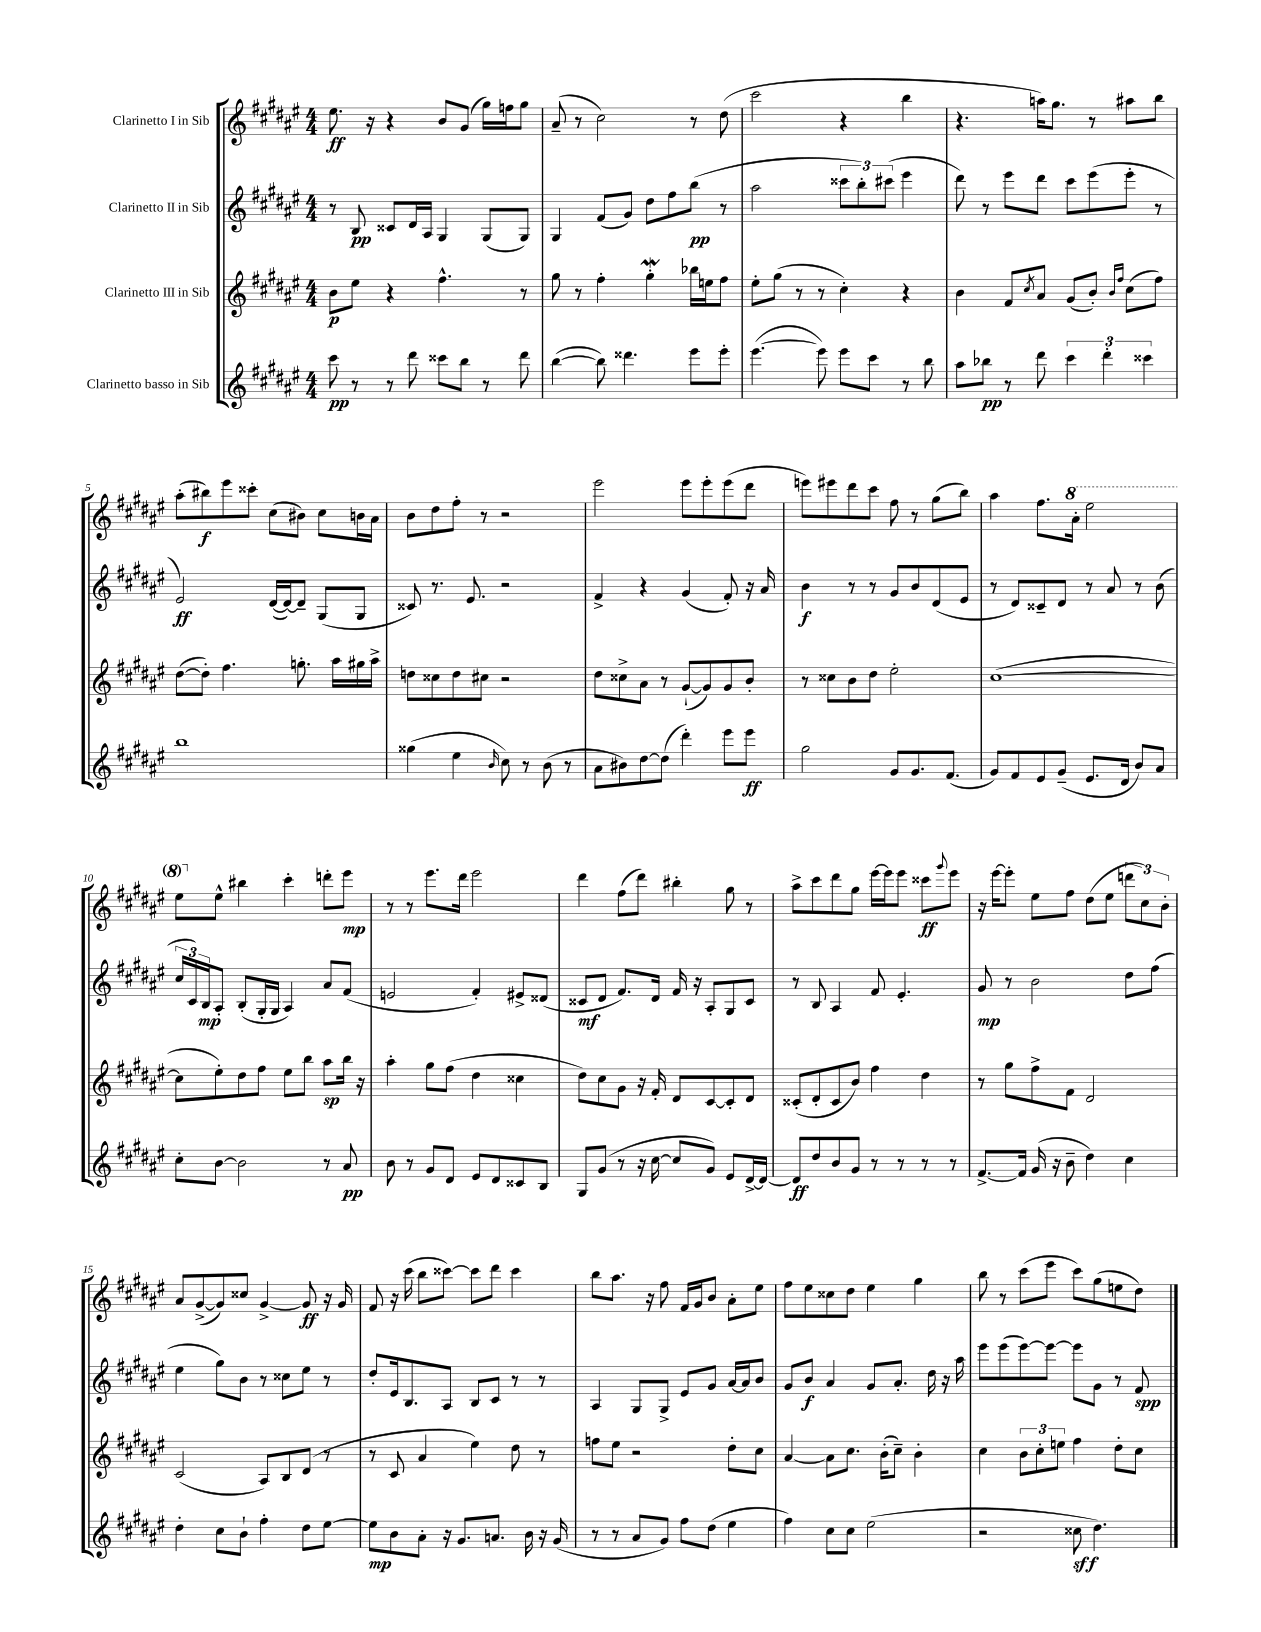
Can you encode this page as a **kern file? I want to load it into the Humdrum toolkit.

**kern	**kern	**kern	**kern
*staff4	*staff3	*staff2	*staff1
*clefG2	*clefG2	*clefG2	*clefG2
*k[f#c#g#d#a#e#]	*k[f#c#g#d#a#e#]	*k[f#c#g#d#a#e#]	*k[f#c#g#d#a#e#]
*M4/4	*M4/4	*M4/4	*M4/4
8ccc#	8b	8r	8.ee#
8r	8ee#	8B	.
.	.	.	16r
8r	4r	8c##	4r
8ddd#	.	16d#	.
.	.	16A#	.
8ccc##	4.ff#^^	4G#	8b
8bb	.	.	(8g#
8r	.	(8G#	16gg#)
.	.	.	16ff
8ddd#	8r	8G#)	8gg#
=	=	=	=
([4bb	8gg#	4G#	(8a#~
.	8r	.	8r
8bb])	4ff#'	(8f#	2cc#)
4.ddd##	.	8g#)	.
.	4gg#'	8dd#	.
.	.	8ff#	.
8eee#	16bb-	(8bb	8r
.	16ee	.	.
8eee#'	8ff#	8r	(8dd#
=	=	=	=
([4.eee#	8ee#'	2aa#	2ccc#
.	(8gg#	.	.
.	8r	.	.
8eee#])	8r	.	.
8eee#	4cc#')	12ccc##	4r
.	.	12bb')	.
8ccc#	.	.	.
.	.	(12ccc#	.
8r	4r	4eee#	4bb
8bb	.	.	.
=	=	=	=
8aa#	4b	8ddd#)	4.r
8bb-	.	8r	.
8r	8f#	8eee#	.
.	8qcc#	.	.
8ddd#	8a#	8ddd#	16aa)
.	.	.	8.gg#
6ccc#	(8g#	8ccc#	.
.	8b')	(8eee#	8r
6ddd#'	.	.	.
.	16qqb	.	.
.	16qqff#	.	.
.	(8cc#	8eee#'	8aa#
6ccc##	.	.	.
.	8ff#)	8r	8bb
=	=	=	=
1bb	([8dd#	2e#)	(8aa#'
.	8dd#'])	.	8bb#)
.	4.ff#	.	8eee#
.	.	.	8ccc##'
.	.	([16d#	(8cc#
.	.	16d#_)	.
.	8.gg'	8d#~]	8b#)
.	.	(8G#	8cc#
.	16aa#	.	.
.	16gg#	8G#	16b
.	16aa#^	.	16a#
=	=	=	=
(4gg##	8dd	8c##)	8b
.	8cc##	8.r	8dd#
4ee#	8dd	.	8ff#'
.	.	8.e#	.
.	8cc#	.	8r
16qqb	.	.	.
8cc#)	2r	2r	2r
8r	.	.	.
(8b	.	.	.
8r	.	.	.
=	=	=	=
8a#	8dd#	4f#^	2eee#
8b#)	8cc##^	.	.
[8dd#	8a#	4r	.
(8dd#]	8r	.	.
4ddd#')	([8g#`	(4g#	8eee#
.	8g#])	.	8eee#'
8eee#	8g#	8f#')	(8eee#
8eee#	8b'	16r	8ddd#
.	.	16a#	.
=	=	=	=
2gg#	8r	4b	8eee)
.	8cc##	.	8eee#
.	8b	8r	8ddd#
.	8dd#	8r	8ccc#
8g#	2ee#'	8g#	8ff#
8.g#	.	8b	8r
.	.	(8d#	(8gg#
(8.f#	.	.	.
.	.	8e#	8bb)
=	=	=	=
8g#)	([1cc#	8r	4aa#
8f#	.	8d#)	.
8e#	.	8c##~	8.ff#
(8g#~	.	8d#	.
.	.	.	16aa#'
8.e#	.	8r	2eee#
.	.	8a#	.
16d#	.	.	.
8b)	.	8r	.
8a#	.	(8b	.
=	=	=	=
8cc#'	8cc#]	24cc#	8eee#
.	.	24c#)	.
.	.	24B	.
[8b	8ee#')	8A#'	8ee#^^
2b]	8dd#	(8B'	4bb#
.	8ff#	16G#'	.
.	.	16G#	.
.	8ee#	4A#)	4ccc#'
.	8bb	.	.
8r	8aa#	8a#	8ddd'
8a#	16bb	(8f#	8eee#
.	16r	.	.
=	=	=	=
8b	4aa#'	2e	8r
8r	.	.	8r
8g#	8gg#	.	8.eee#
8d#	(8ff#	.	.
.	.	.	16ddd#
8e#	4dd#	4f#')	2eee#
8d#	.	.	.
8c##	4cc##	8e#^	.
8B	.	(8d##	.
=	=	=	=
8G#	8dd#)	8c##	4ddd#
(8g#	8cc#	8d#	.
8r	8g#	8.f#)	(8ff#
16r	16r	.	8ddd#)
[16cc#	16f#'	16d#	.
8cc#]	8d#	16f#	4bb#'
.	.	16r	.
8g#)	[8c#	8A#'	.
8e#	8c#']	8G#	8gg#
[16d#^	8d#	8c##	8r
16d#_	.	.	.
=	=	=	=
8d#]	(8c##'	8r	8aa#^
8dd#	8d#'	8B	8ccc#
8b	8c##	4A#	8ddd#
8g#	8b)	.	8gg#
8r	4ff#	8f#	[16eee#
.	.	.	16eee#]
8r	.	4.e#'	8eee#
8r	4dd#	.	8ccc##
.	.	.	8qqggg#
8r	.	.	8eee#
=	=	=	=
[8.f#^	8r	8g#	16r
.	.	.	[16eee#
.	8gg#	8r	8eee#']
16f#]	.	.	.
(16g#	8ff#^	2b	8ee#
16r	.	.	.
8b~	8f#	.	8ff#
4dd#)	2d#	.	(8dd#
.	.	.	8ee#
4cc#	.	8dd#	12ddd
.	.	.	12cc#)
.	.	(8ff#	.
.	.	.	12b'
=	=	=	=
4dd#'	(2c#	4ee#	8a#
.	.	.	([8g#^
8cc#	.	8gg#)	8g#])
8b`	.	8b	8cc##
4ff#'	8A#)	8r	[4g#^
.	8B	8cc##	.
8dd#	(8d#	8ee#	8g#]
[8ee#	8r	8r	16r
.	.	.	16g#
=	=	=	=
8ee#]	8r	8dd#'	8f#
8b	8c#	16e#	16r
.	.	8.B	(16ccc#
8a#'	4a#	.	8bb
16r	.	8A#	[8ccc##)
8.g#	.	.	.
.	4ee#)	8B	8ccc##]
8.a	.	8c#	8ddd#
.	8dd#	8r	4ccc##
16b	.	.	.
16r	8r	8r	.
(16g#	.	.	.
=	=	=	=
8r	8ff	4A#	8bb
8r	8ee#	.	8.aa#
8a#	2r	8G#	.
.	.	.	16r
8g#)	.	8G#^	8ff#
8ff#	.	8e#	16f#
.	.	.	16g#
(8dd#	.	8g#	8b
4ee#	8dd#'	[16a#	8a#'
.	.	16a#]	.
.	8cc#	8b	8ee#
=	=	=	=
4ff#)	[4a#	8g#	8ff#
.	.	8b	8ee#
8cc#	8a#]	4a#	8cc##
8cc#	8.cc#	.	8dd#
(2ee#	.	8g#	4ee#
.	(16b'	.	.
.	8cc#~)	8.a#'	.
.	4b'	.	4gg#
.	.	16dd#	.
.	.	16r	.
.	.	16aa#	.
=	=	=	=
2r	4cc#	8eee#	8bb
.	.	(8eee#	8r
.	12b	[8eee#)	(8ccc#
.	12cc#'	.	.
.	.	8eee#_	8eee#
.	12ee	.	.
8cc##	4ff#	8eee#]	8ccc#)
4.dd#)	.	8g#	(8gg#
.	8dd#'	8r	8ee
.	8cc#	8f#	8dd#)
==	==	==	==
*-	*-	*-	*-
